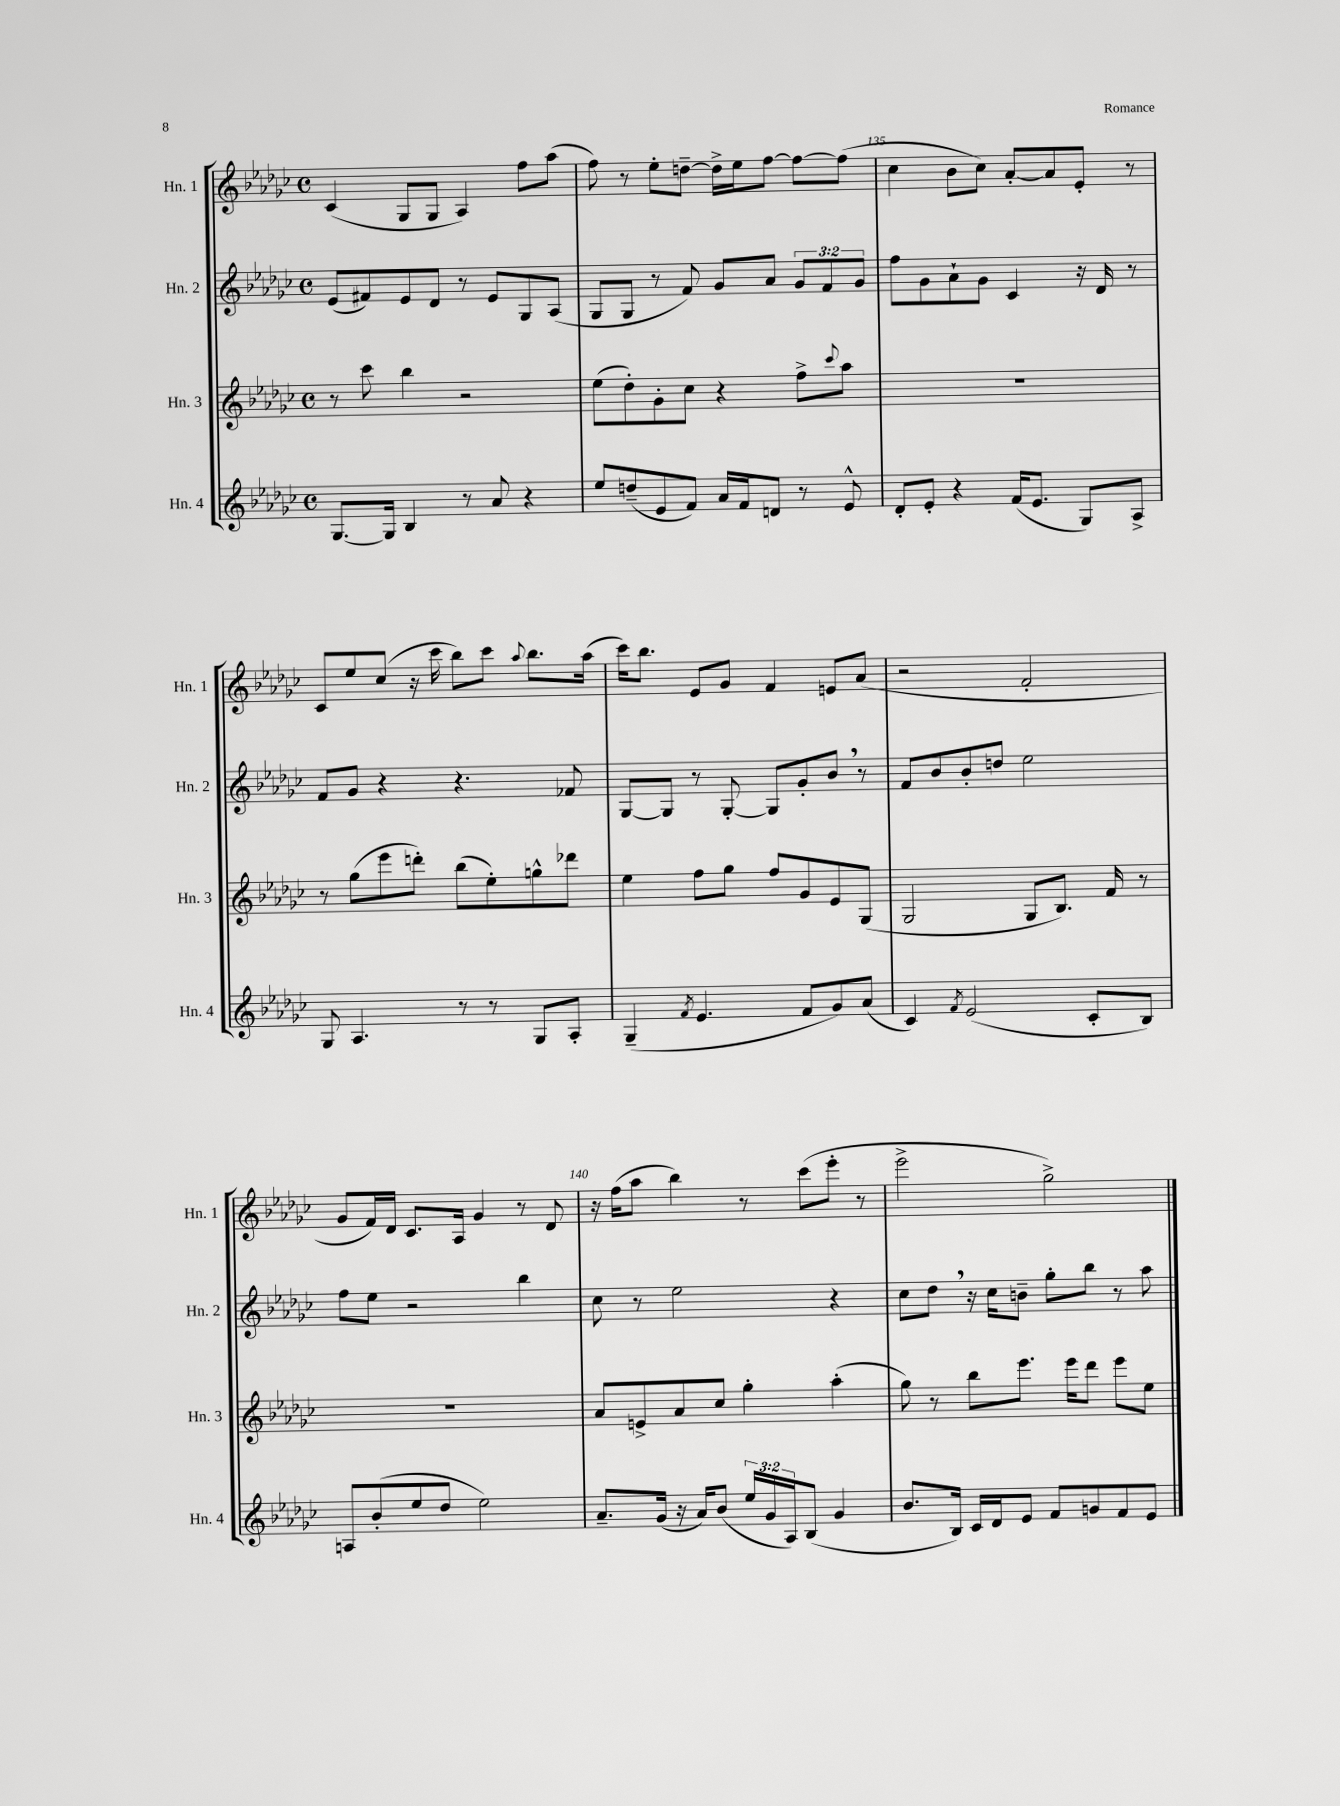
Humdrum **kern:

**kern	**kern	**kern	**kern
*part4	*part3	*part2	*part1
*staff4	*staff3	*staff2	*staff1
*I"Hn. 4	*I"Hn. 3	*I"Hn. 2	*I"Hn. 1
*I'Hn. 4	*I'Hn. 3	*I'Hn. 2	*I'Hn. 1
*clefG2	*clefG2	*clefG2	*clefG2
*k[b-e-a-d-g-c-]	*k[b-e-a-d-g-c-]	*k[b-e-a-d-g-c-]	*k[b-e-a-d-g-c-]
*M4/4	*M4/4	*M4/4	*M4/4
*met(c)	*met(c)	*met(c)	*met(c)
=133	=133	=133	=133
[8.G-/L	8r	(8e-/L	(4c-/
.	8ccc-\	8f#X/)	.
16G-/Jk]	.	.	.
4B-/	4bb-\	8e-/	8G-/L
.	.	8d-/J	8G-/J
8r	2r	8r	4A-/)
8a-/	.	8e-/L	.
4r	.	8G-/	8ff\L
.	.	(8A-/J	(8aa-\J
=134	=134	=134	=134
8ee-/L	(8ee-\L	8G-/L	8ff\)
(8ddn~/	8dd-'\)	8G-/J	8r
8e-/	8g-'\	8r	8ee-'\L
8f/J)	8cc-\J	8f/)	[8ddn~\J
16a-/LL	4r	8g-/L	16dd^\LL]
16f/J	.	.	16ee-\J
8dn/J	.	8a-/J	[8ff\J
8r	8ff^\L	12g-/L	8ff\L_
.	.	12f/	.
.	8qqccc-/	.	.
8e-^^/	8aa-\J	.	(8ff\J]
.	.	12g-/J	.
=135	=135	=135	=135
8d-'/L	1r	8ff\L	4cc-\
8e-'/J	.	8g-\	.
4r	.	8a-`\	8b-\L
.	.	8g-\J	8cc-\J)
(16f/KL	.	4c-/	[8a-'/L
8.e-/J	.	.	.
.	.	.	8a-/]
8G-/L)	.	16r	8e-'/J
.	.	16d-/	.
8A-^/J	.	8r	8r
!!LO:LB:g=z
=136	=136	=136	=136
8G-/	8r	8f/L	8c-/L
4.A-/	(8gg-\L	8g-/J	8ee-/
.	8eee-\	4r	(8cc-/J
.	8dddn'\J)	.	16r
.	.	.	16ccc-\
8r	(8bb-\L	4.r	8bb-\L)
8r	8ee-'\)	.	8ccc-\J
.	.	.	8qqaa-/
8G-/L	8ggn^^\	.	8.bb-\L
8A-'/J	8ddd-X\J	8f-X/	.
.	.	.	(16aa-\Jk
=137	=137	=137	=137
(4G-~/	4ee-\	[8G-/L	16ccc-\KL)
.	.	.	8.bb-\J
.	.	8G-/J]	.
8qf/	.	.	.
4.e-/	8ff\L	8r	8e-/L
.	8gg-\J	[8G-'/	8g-/J
.	8ff/L	8G-/L]	4f/
8f/L	8g-/	8g-'/	.
8g-/)	8e-/	8b-,/J	8en/L
(8a-/J	(8G-/J	8r	(8a-/J
=138	=138	=138	=138
4c-/)	2G-/	8f/L	2r
.	.	8b-/	.
8qf/	.	.	.
(2e-/	.	8b-'/	.
.	.	8ddn/J	.
.	8G-/L	2ee-\	2f'/
.	8.B-/J)	.	.
8c-'/L	.	.	.
.	16f/	.	.
8B-/J)	8r	.	.
!!LO:LB:g=z
=139	=139	=139	=139
8An/L	1r	8ff\L	8g-/L
(8b-'/	.	8ee-\J	16f/L)
.	.	.	16d-/JJ
8ee-/	.	2r	8.c-/L
8dd-/J	.	.	.
.	.	.	16A-/Jk
2ee-\)	.	.	4g-/
.	.	4bb-\	8r
.	.	.	8d-/
=140	=140	=140	=140
8.a-~/L	8a-/L	8cc-\	16r
.	.	.	(16ff\KL
.	8en^/	8r	8aa-\J
(16g-/Jk	.	.	.
16r	8a-/	2ee-\	4bb-\)
16a-/KL)	.	.	.
(8b-/J	8cc-/J	.	.
24ee-/LL	4gg-'\	.	8r
24g-/	.	.	.
24A-/J)	.	.	.
(8B-/J	.	.	(8ccc-\L
4g-/	(4aa-'\	4r	8eee-'\J
.	.	.	8r
=141	=141	=141	=141
8.b-/L	8gg-\)	8cc-\L	2eee-^\
.	8r	8dd-,\J	.
16B-/Jk)	.	.	.
16c-/LL	8bb-\L	16r	.
16d-/J	.	16cc-\KL	.
8e-/J	8.eee-\J	8bn~\J	.
8f/L	.	8gg-'\L	2gg-^\)
.	16eee-\KL	.	.
8gn/	8ddd-\J	8bb-\J	.
8f/	8eee-\L	8r	.
8e-/J	8ee-\J	8aa-\	.
==	==	==	==
*-	*-	*-	*-
